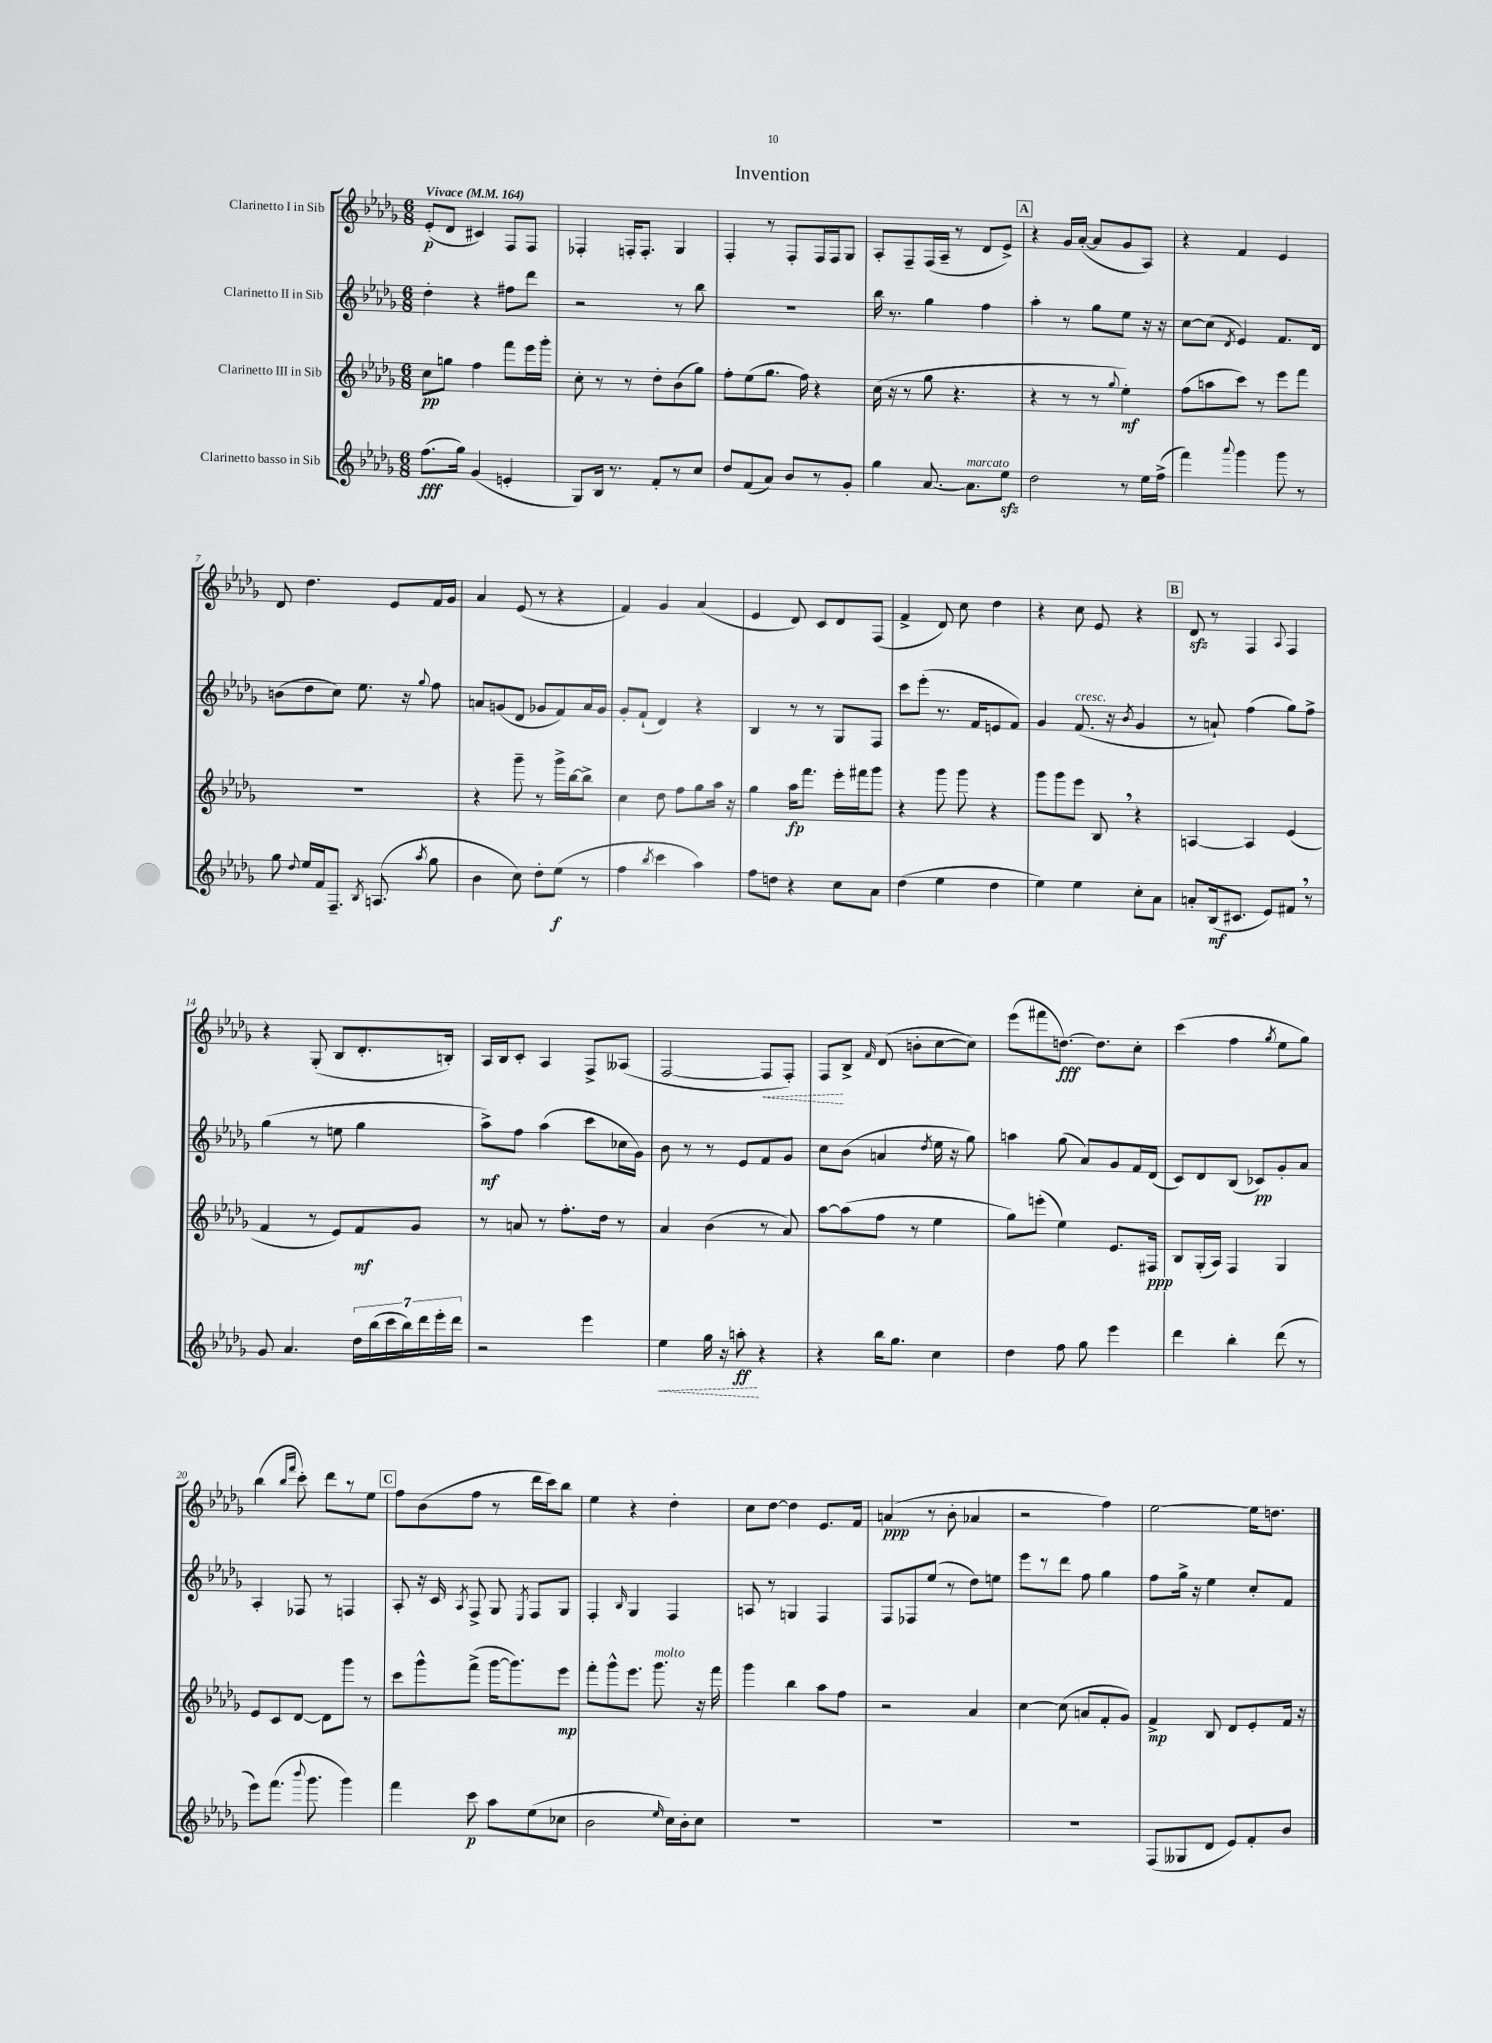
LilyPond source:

\header { title = "Invention" }
<<
\new StaffGroup <<
\new Staff = "s0" \with { instrumentName = "Clarinetto I in Sib" } {
    \clef treble \key des \major \numericTimeSignature \time 6/8 \tempo "Vivace" 4 = 164
    \autoBeamOff ees'8[-.\p( des'8] cis'4) f8[ f8] |
    fes4-. f16[-. f8.]-. ges4 |
    f4-. r8 f8[-. f16 f16 ges8] |
    aes8[-. f8-- f16( aes16]-- r8 des'8[ ees'8]->) |
    \mark \markup { \box "A" } r4 ges'16[ aes'16]~-.( aes'8[ ges'8 aes8]) |
    r4 f'4 ees'4 |
    des'8 des''4. ees'8[ f'16 ges'16] |
    aes'4 ees'8( r8 r4 |
    f'4) ges'4 aes'4( |
    ees'4 des'8) c'8[ des'8 f8]( |
    f'4-> des'8) c''8 des''4 |
    r4 c''8 ees'8 r4 |
    \mark \markup { \box "B" } des'8\sfz r8 f4 \appoggiatura { aes8 } f4 |
    r4 ges8-.( bes8[ des'8.-. b16]-.) |
    aes16[ bes16 c'8]-. aes4 f8[-> aeses8]( |
    f2~ \once \override Hairpin.style = #'dashed-line f8[\< f8]-.) |
    f8[\! bes8]-> \grace { f'16 } des'8( b'8[-. c''8~ c''8]) |
    ees'''8[( fis'''8 d''8.]~\fff) d''8.[ c''8]-. |
    c'''4( f''4 \acciaccatura { ges''8 } ees''8[ ges''8]) |
    bes''4( \grace { bes''16[ f'''16] } c'''8-.) des'''8[ r8 ees''8] |
    \mark \markup { \box "C" } f''8[ bes'8( f''8] r8 des'''16[ c'''16) bes''8] |
    ees''4 r4 des''4-. |
    c''8[ des''8]~ des''4 ees'8.[ f'16] |
    a'4\ppp( r8 bes'8-. aes'4 |
    r2 f''4) |
    ees''2~ ees''16[ d''8.] \bar "|." |
}
\new Staff = "s1" \with { instrumentName = "Clarinetto II in Sib" } {
    \clef treble \key des \major \numericTimeSignature \time 6/8
    \autoBeamOff des''4-. r4 fis''8[ des'''8] |
    r2 r8 bes''8 |
    R2. |
    bes''16 r8. ges''4 f''4 |
    \mark \markup { \box "A" } aes''4-. r8 ges''8[ ees''8] r16 r16 |
    c''8[~ c''8]( \acciaccatura { des'8 } ees'4) f'8.[ des'16] |
    b'8[( des''8 c''8]) ees''8. r16 \appoggiatura { ges''8 } f''8 |
    a'8[ g'8( des'8] ges'8[ f'8) a'16 ges'16] |
    ges'8[-. f'8]-!( des'4) r4 |
    bes4 r8 r8 ges8[ f8] |
    c'''8[ ees'''8]-.( r8. f'16[ e'8 f'8]) |
    ges'4 f'8.^\markup { \italic "cresc." }( r16 \acciaccatura { bes'8 } ges'4 |
    \mark \markup { \box "B" } r8 a'8-!) f''4( ges''8[) f''8]-> |
    ges''4( r8 e''8 ges''4 |
    aes''8[->\mf) f''8] aes''4( c'''8[ ces''16 ges'16]) |
    bes'8 r8 r8 ees'8[ f'8 ges'8] |
    c''8[ bes'8]( a'4 \acciaccatura { des''8 } ees''16 r16 ges''8) |
    a''4 ges''8( aes'8[) ges'8 f'16 des'16]( |
    c'8[) des'8 bes8]( ces'8[\pp) ges'8-. aes'8] |
    aes4-. fes8 r8 f4 |
    \mark \markup { \box "C" } aes8-. r16 c'16 \acciaccatura { aes8 } f8-> ges8 \acciaccatura { ees8 } f8[ ges8] |
    f4-. \grace { bes16 } ges4 f4 |
    a8 r8 g4 f4 |
    f8[ fes8 ees''8]( r8 des''8[) e''8] |
    ees'''8[ r8 des'''8] f''8 ges''4 |
    f''8[ ges''16]-> r16 ees''4 c''8[-. f'8] \bar "|." |
}
\new Staff = "s2" \with { instrumentName = "Clarinetto III in Sib" } {
    \clef treble \key des \major \numericTimeSignature \time 6/8
    \autoBeamOff c''8[\pp g''8] f''4 f'''8[ ees'''16 ges'''16]-. |
    c''8-. r8 r8 des''8[-. bes'8( ges''8]) |
    f''8[-. ees''8( ges''8.] f''16) r4 |
    c''16( r16 r8 ges''8 r4. |
    \mark \markup { \box "A" } r4 r8 r8 \appoggiatura { ges''8 } ees''4-.\mf) |
    f''8[( a''8 c'''8]) r8 ees'''8[ f'''8] |
    R2. |
    r4 ges'''8-- r8 ges'''16[-> bes''16~ bes''8]-> |
    c''4 des''8 f''8[ ges''8 aes''16] r16 |
    ges''4 aes''16[\fp f'''8.] ees'''16[-. fis'''16 ges'''8] |
    r4 ges'''8 ges'''8 r4 |
    ges'''8[ ges'''8 ees'''8] bes8 \breathe r4 |
    \mark \markup { \box "B" } a4~ a4 ees'4( |
    f'4 r8 ees'8[) f'8\mf ges'8] |
    r8 a'8 r8 f''8.[-. des''16] r8 |
    aes'4 bes'4( r8 aes'8) |
    aes''8[~ aes''8( f''8] r8 ees''4 |
    ges''8[) e'''8]-.( ees''4) ees'8.[ fis16]\ppp |
    bes8[ ges16-.( aes16]) f4 ges4 |
    ees'8[ c'8 des'8]~ des'8[ ges'''8] r8 |
    \mark \markup { \box "C" } c'''8[ ges'''8-^ f'''8]->( ges'''16[~ ges'''8.) ees'''8]\mp |
    f'''8[-. ges'''8-^ ees'''8.] ges'''8.^\markup { \italic "molto" } r16 f'''16 |
    ges'''4 bes''4 aes''8[ f''8] |
    r2 aes'4 |
    c''4~ c''8( a'8[ f'8-. ges'8]) |
    f'4->\mp bes8 des'8[ ees'8-. f'16] r16 \bar "|." |
}
\new Staff = "s3" \with { instrumentName = "Clarinetto basso in Sib" } {
    \clef treble \key des \major \numericTimeSignature \time 6/8
    \autoBeamOff f''8.[\fff( ges''16]) ges'4( e'4-. |
    ges8[) bes16] r8. f'8[-. r8 c''8] |
    des''8[ f'8( aes'8]) bes'8[ r8 ges'8]-. |
    ges''4 aes'8.~ aes'8.[^\markup { \italic "marcato" } ees''8]\sfz |
    \mark \markup { \box "A" } des''2 r8 ees''16[ f''16]->( |
    f'''4) \appoggiatura { aes'''8 } ges'''4 ges'''8 r8 |
    ges''8 \appoggiatura { des''8 } ees''16[ f'16 f8.]-- \acciaccatura { bes8 } a8.( \acciaccatura { aes''8 } ges''8 |
    bes'4 c''8) des''8[-. ees''8]\f( r8 |
    f''4 \acciaccatura { bes''8 } c'''4 aes''4) |
    f''8[ d''8] r4 c''8[ aes'8] |
    des''4( ees''4 des''4 |
    ees''4) ees''4 c''8[-. aes'8] |
    \mark \markup { \box "B" } a'8[-. bes16\mf( cis'8.] ees'8[) fis'8] \breathe r8 |
    ges'8 aes'4. \tuplet 7/4 { des''16[ bes''16( c'''16 bes''16) des'''16 ees'''16-. des'''16] } |
    r2 ees'''4 |
    \once \override Hairpin.style = #'dashed-line ees''4\< ges''16 r16 a''8-.\ff\! r4 |
    r4 bes''16[ ges''8.] c''4 |
    des''4 f''8 ges''8 ees'''4 |
    des'''4 bes''4-. des'''8( r8 |
    ees'''8[) f'''8.]( \appoggiatura { bes'''8 } ges'''8. ges'''4) |
    \mark \markup { \box "C" } f'''4 c'''8\p aes''8[ ees''8( ces''8] |
    bes'2 \grace { ees''16 } c''16[) bes'16-. c''8] |
    R2. |
    R2. |
    R2. |
    f8[( geses8 des'8] ees'8[) f'8-. bes'8] \bar "|." |
}
>>
>>
